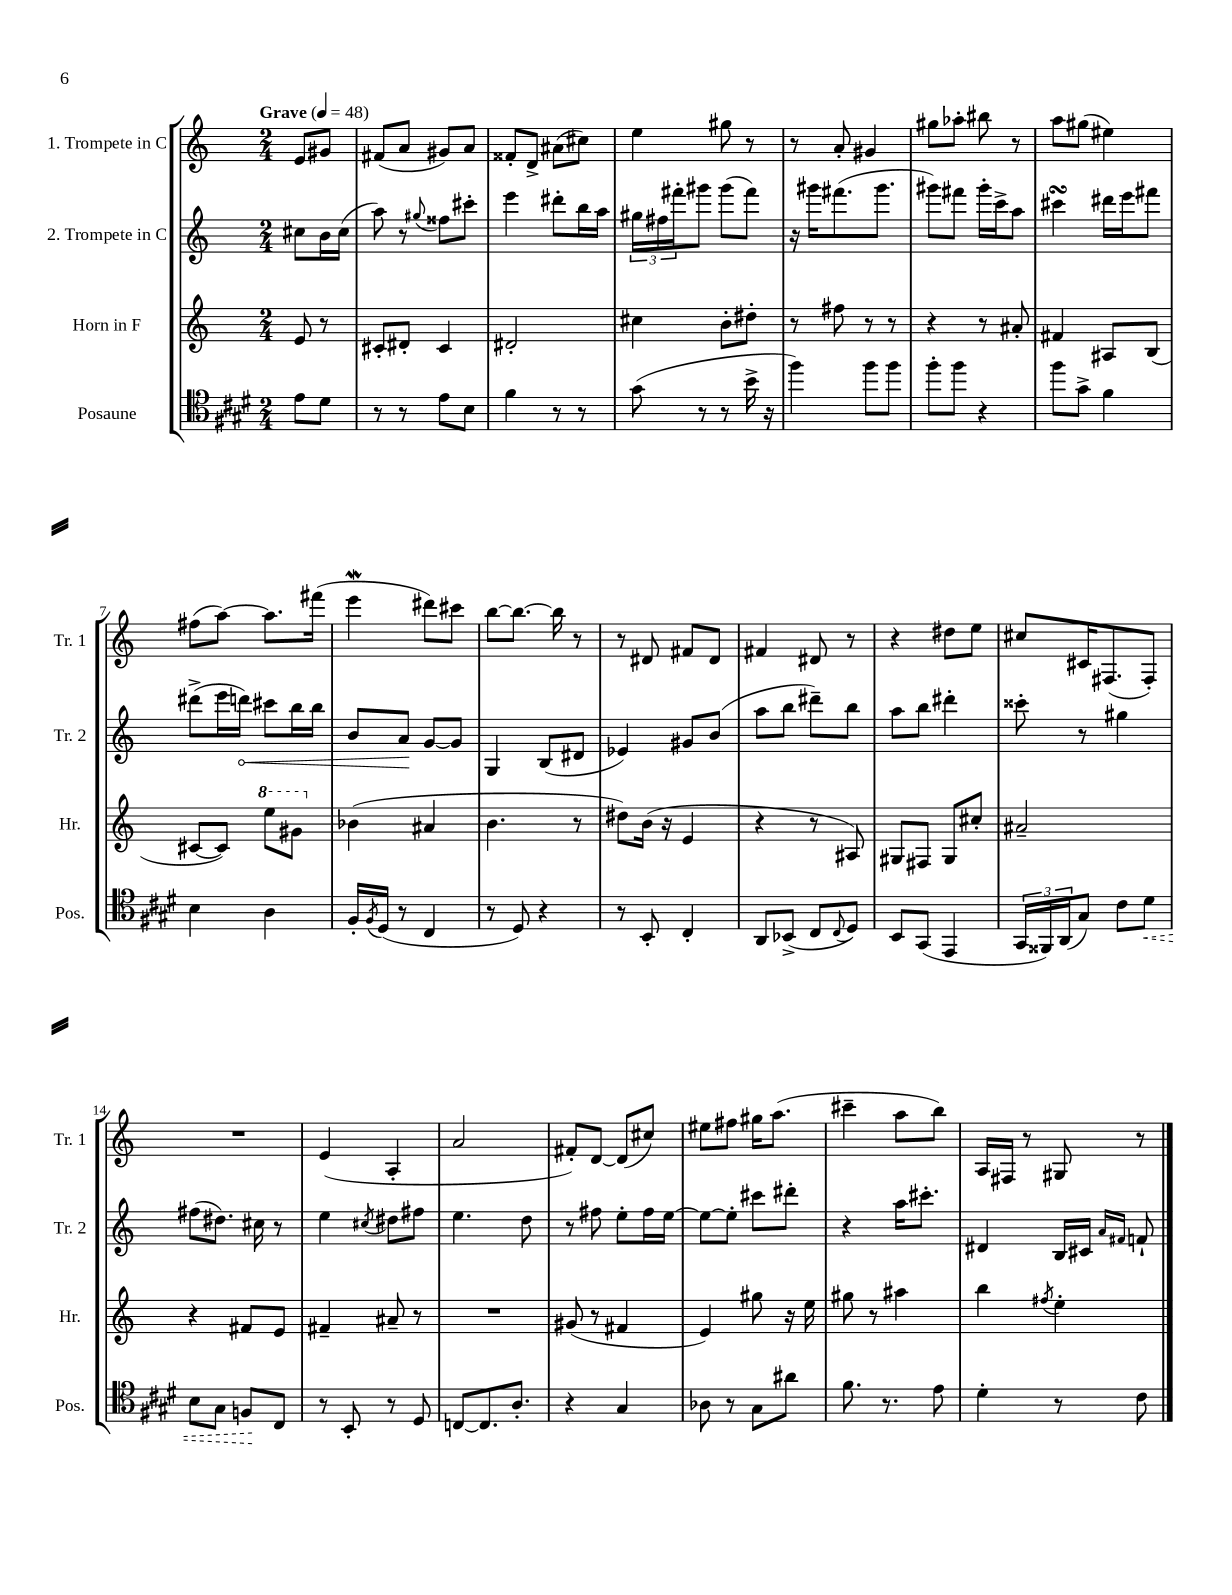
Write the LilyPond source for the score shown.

<<
\new StaffGroup <<
\new Staff = "s0" \with { instrumentName = "1. Trompete in C" shortInstrumentName = "Tr. 1" } {
    \clef treble \key c \major \numericTimeSignature \time 2/4 \partial 4 \tempo "Grave" 4 = 48
    e'8 gis'8 |
    fis'8( a'8 gis'8) a'8 |
    fisis'8-. d'8-> ais'8( cis''8) |
    e''4 gis''8 r8 |
    r8 a'8-. gis'4 |
    gis''8 aes''8-. bis''8 r8 |
    a''8 gis''8( eis''4) |
    fis''8( a''8~) a''8. fis'''16( |
    e'''4\mordent dis'''8) cis'''8 |
    b''8~ b''8.~ b''16 r8 |
    r8 dis'8 fis'8 dis'8 |
    fis'4 dis'8 r8 |
    r4 dis''8 e''8 |
    cis''8 cis'16 fis8.( fis8-.) |
    R2 |
    e'4( a4-. |
    a'2 |
    fis'8-.) d'8~ d'8( cis''8) |
    eis''8 fis''8 gis''16 a''8.( |
    cis'''4-- a''8 b''8) |
    a16 fis16 r8 gis8 r8 \bar "|." |
}
\new Staff = "s1" \with { instrumentName = "2. Trompete in C" shortInstrumentName = "Tr. 2" } {
    \clef treble \key c \major \numericTimeSignature \time 2/4 \partial 4
    cis''8 b'16 cis''16( |
    a''8) r8 \appoggiatura { gis''8 } fisis''8 cis'''8-. |
    e'''4 dis'''8-. b''16 a''16 |
    \tuplet 3/2 { gis''16 fis''16 fis'''16-. } gis'''8 gis'''8( fis'''8) |
    r16 gis'''16 fis'''8.( gis'''8. |
    gis'''8) fis'''8 gis'''16-. c'''16-> a''8 |
    cis'''4\turn dis'''16 e'''16 fis'''8 |
    dis'''8->( e'''16 \once \override Hairpin.circled-tip = ##t d'''16\<) cis'''8 b''16 b''16 |
    b'8 a'8\! g'8~ g'8 |
    g4 b8( dis'8 |
    ees'4) gis'8 b'8( |
    a''8 b''8 dis'''8--) b''8 |
    a''8 b''8 dis'''4-. |
    cisis'''8-. r8 gis''4 |
    fis''8( dis''8.) cis''16 r8 |
    e''4 \acciaccatura { cis''8 } dis''8 fis''8 |
    e''4. d''8 |
    r8 fis''8 e''8-. fis''16 e''16~ |
    e''8~ e''8-. cis'''8 dis'''8-. |
    r4 a''16 cis'''8.-. |
    dis'4 b16 cis'16 \grace { a'16 fis'16 } f'8-! \bar "|." |
}
\new Staff = "s2" \with { instrumentName = "Horn in F" shortInstrumentName = "Hr." } {
    \clef treble \key c \major \numericTimeSignature \time 2/4 \partial 4
    e'8 r8 |
    cis'8-. dis'8-. cis'4 |
    dis'2-. |
    cis''4 b'8-. dis''8-. |
    r8 fis''8 r8 r8 |
    r4 r8 ais'8-. |
    fis'4 ais8 b8( |
    cis'8~ cis'8) \ottava #1 e'''8 gis''8 \ottava #0 |
    bes'4( ais'4 |
    b'4. r8 |
    dis''8) b'16( r16 e'4 |
    r4 r8 ais8) |
    gis8 fis8 gis8 cis''8-. |
    ais'2-- |
    r4 fis'8 e'8 |
    fis'4-- ais'8-- r8 |
    R2 |
    gis'8( r8 fis'4 |
    e'4) gis''8 r16 e''16 |
    gis''8 r8 ais''4 |
    b''4 \acciaccatura { fis''8 } e''4-. \bar "|." |
}
\new Staff = "s3" \with { instrumentName = "Posaune" shortInstrumentName = "Pos." } {
    \clef tenor \key e \major \numericTimeSignature \time 2/4 \partial 4
    e'8 dis'8 |
    r8 r8 e'8 b8 |
    fis'4 r8 r8 |
    gis'8( r8 r8 b'16-> r16 |
    fis''4) fis''8 fis''8 |
    fis''8-. fis''8 r4 |
    fis''8 gis'8-> fis'4 |
    b4 a4 |
    fis16-. \acciaccatura { fis8 } dis16( r8 cis4 |
    r8 dis8) r4 |
    r8 b,8-. cis4-. |
    a,8 bes,8->( cis8 \appoggiatura { cis8 } dis8) |
    b,8 gis,8( e,4 |
    \tuplet 3/2 { gis,16 fisis,16) a,16( } gis8) cis'8 \once \override Hairpin.style = #'dashed-line dis'8\< |
    b8 gis8 f8\! cis8 |
    r8 b,8-. r8 dis8 |
    c8~ c8. a8.-. |
    r4 gis4 |
    aes8 r8 gis8 ais'8 |
    fis'8. r8. e'8 |
    dis'4-. r8 cis'8 \bar "|." |
}
>>
>>
